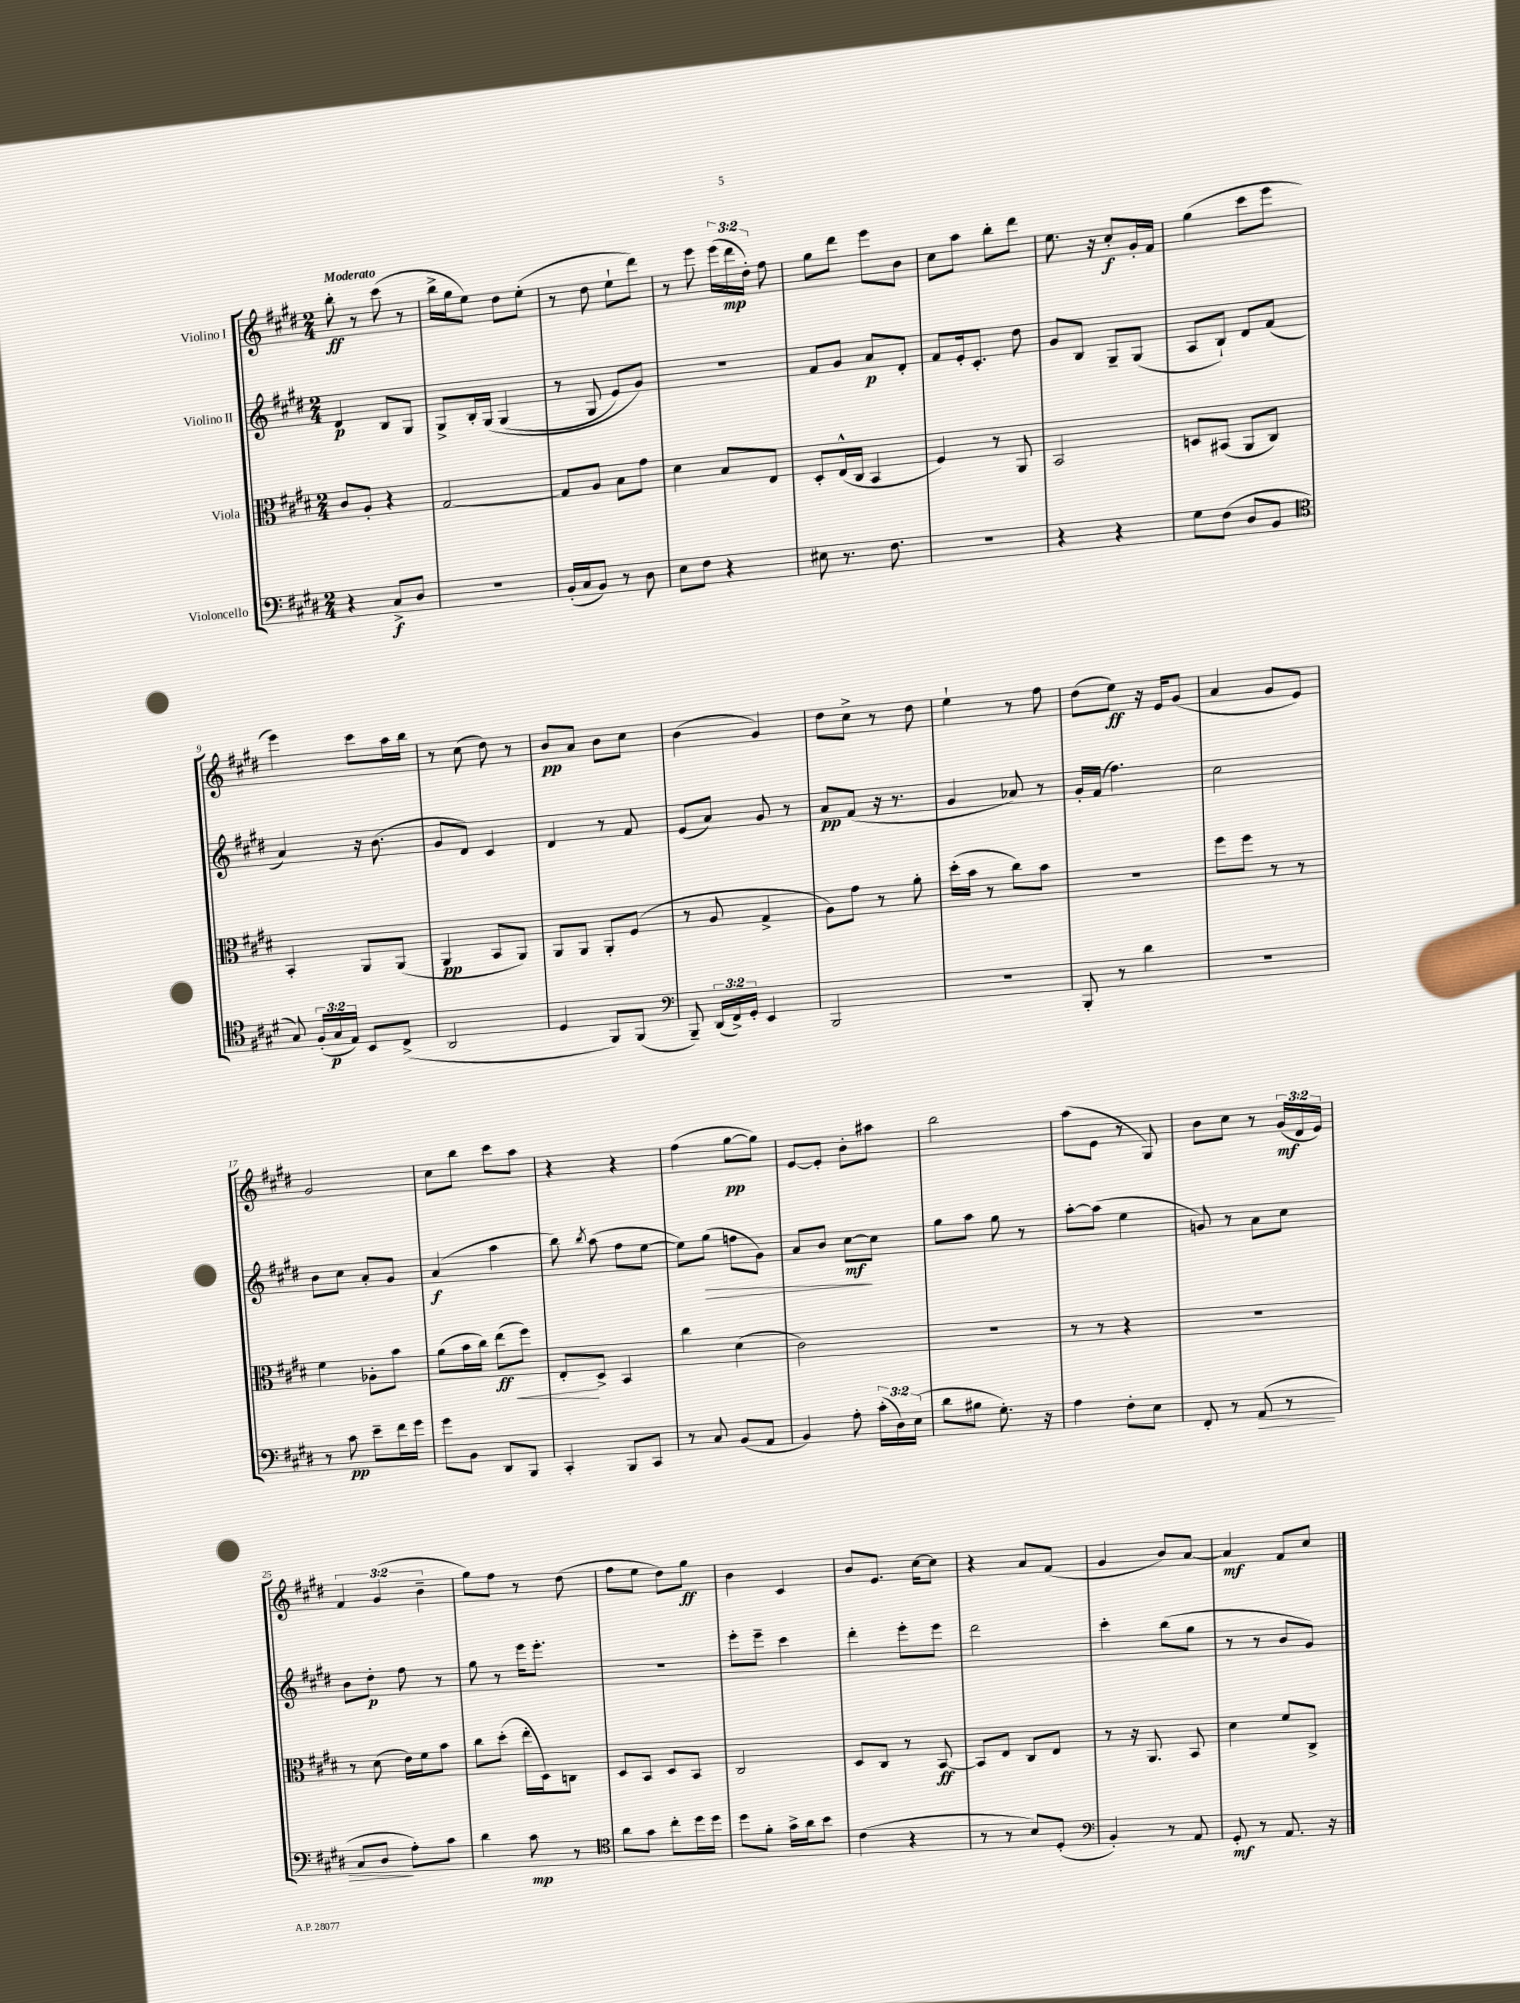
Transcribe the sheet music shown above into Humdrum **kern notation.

**kern	**dynam	**kern	**dynam	**kern	**dynam	**kern	**dynam
*part4	*part4	*part3	*part3	*part2	*part2	*part1	*part1
*staff4	*staff4	*staff3	*staff3	*staff2	*staff2	*staff1	*staff1
*I"Violoncello	*	*I"Viola	*	*I"Violino II	*	*I"Violino I	*
*clefF4	*	*clefC3	*	*clefG2	*	*clefG2	*
*k[f#c#g#d#]	*	*k[f#c#g#d#]	*	*k[f#c#g#d#]	*	*k[f#c#g#d#]	*
*M2/4	*	*M2/4	*	*M2/4	*	*M2/4	*
=1	=1	=1	=1	=1	=1	=1	=1
!	!	!	!	!	!	!LO:TX:a:B:t=Moderato	!
4r	.	8c#/L	.	4d#/	p	8bb'\	ff
.	.	8A'/J	.	.	.	8r	.
8C#^/L	f	4r	.	8B/L	.	(8ccc#\	.
8D#/J	.	.	.	8G#/J	.	8r	.
=2	=2	=2	=2	=2	=2	=2	=2
2r	.	[2G#/	.	8G#^/L	.	16bb^\LL	.
.	.	.	.	.	.	16gg#\J	.
.	.	.	.	16B'/L	.	8ee\J)	.
.	.	.	.	(16G#/JJ	.	.	.
.	.	.	.	(4G#/	.	8dd#\L	.
.	.	.	.	.	.	(8ee'\J	.
=3	=3	=3	=3	=3	=3	=3	=3
(16BB'/LL	.	8G#/L]	.	8r	.	8r	.
16C#/J	.	.	.	.	.	.	.
8BB/J)	.	8A/J	.	8G#/	.	8dd#\	.
8r	.	8B\L	.	8e/L)	.	8ee`\L	.
8D#\	.	8g#\J	.	8g#/J)	.	8ddd#\J)	.
=4	=4	=4	=4	=4	=4	=4	=4
8E\L	.	4d#\	.	2r	.	8r	.
8F#\J	.	.	.	.	.	8eee\	.
4r	.	8B/L	.	.	.	(24eee\LL	.
.	.	.	.	.	.	24ddd#\	mp
.	.	.	.	.	.	24dd#'\JJ)	.
.	.	8E/J	.	.	.	8ff#\	.
=5	=5	=5	=5	=5	=5	=5	=5
8E#X\	.	8D#'/L	.	8f#/L	.	8gg#\L	.
8.r	.	(16E^^/L	.	8g#/J	.	8ddd#\J	.
.	.	16C#/JJ	.	.	.	.	.
.	.	4BB/	.	8a/L	p	8eee\L	.
8.F#\	.	.	.	.	.	.	.
.	.	.	.	8d#'/J	.	8b\J	.
=6	=6	=6	=6	=6	=6	=6	=6
2r	.	4F#/)	.	8f#/L	.	8cc#\L	.
.	.	.	.	16e'/k	.	8aa\J	.
.	.	.	.	8.c#'/J	.	.	.
.	.	8r	.	.	.	8bb'\L	.
.	.	8AA/	.	8dd#\	.	8ddd#\J	.
=7	=7	=7	=7	=7	=7	=7	=7
4r	.	2BB/	.	8g#/L	.	8.ee\	.
.	.	.	.	8B/J	.	.	.
.	.	.	.	.	.	16r	.
4r	.	.	.	8G#~/L	.	8cc#'/L	f
.	.	.	.	(8G#/J	.	16g#'/L	.
.	.	.	.	.	.	16f#/JJ	.
=8	=8	=8	=8	=8	=8	=8	=8
8G#\L	.	8Dn/L	.	8A/L	.	(4gg#\	.
(8F#\J	.	(8BB#X/J	.	8B`/J)	.	.	.
8D#/L	.	8AA/L	.	8d#/L	.	8ccc#\L	.
8BB/J	.	8C#/J)	.	(8f#/J	.	8eee\J	.
!!LO:LB:g=z
=9	=9	=9	=9	=9	=9	=9	=9
*clefC4	*	*	*	*	*	*	*
8G#/)	.	4BB'/	.	4a/)	.	4eee\)	.
(24F#'/LL	.	.	.	.	.	.	.
24G#/	p	.	.	.	.	.	.
24E/JJ)	.	.	.	.	.	.	.
8BB/L	.	8AA/L	.	16r	.	8ccc#\L	.
.	.	.	.	(8.b\	.	.	.
(8C#^/J	.	(8AA/J	.	.	.	16aa\L	.
.	.	.	.	.	.	16bb\JJ	.
=10	=10	=10	=10	=10	=10	=10	=10
2AA/	.	4AA/	pp	8g#/L	.	8r	.
.	.	.	.	8d#/J)	.	(8cc#\	.
.	.	8BB/L	.	4c#/	.	8dd#\)	.
.	.	8AA/J)	.	.	.	8r	.
=11	=11	=11	=11	=11	=11	=11	=11
4D#/	.	8AA/L	.	4d#/	.	8b/L	pp
.	.	8AA/J	.	.	.	8a/J	.
8FF#/L)	.	8AA'/L	.	8r	.	8b\L	.
(8FF#/J	.	(8F#/J	.	8f#/	.	8cc#\J	.
=12	=12	=12	=12	=12	=12	=12	=12
*clefF4	*	*	*	*	*	*	*
8BBB~/)	.	8r	.	(8e/L	.	(4b\	.
(24DD#/LL	.	8A/	.	8a/J)	.	.	.
24FF#^/)	.	.	.	.	.	.	.
24GG#'/JJ	.	.	.	.	.	.	.
4EE/	.	4G#^/	.	8g#/	.	4g#/)	.
.	.	.	.	8r	.	.	.
=13	=13	=13	=13	=13	=13	=13	=13
2BBB/	.	8A\L)	.	8a/L	pp	8dd#\L	.
.	.	8g#\J	.	(8f#/J	.	8cc#^\J	.
.	.	8r	.	16r	.	8r	.
.	.	.	.	8.r	.	.	.
.	.	8a'\	.	.	.	8dd#\	.
=14	=14	=14	=14	=14	=14	=14	=14
2r	.	(16dd#'\LL	.	4g#/	.	4ee`\	.
.	.	16b\JJ	.	.	.	.	.
.	.	8r	.	.	.	.	.
.	.	8cc#\L)	.	8a-X/)	.	8r	.
.	.	8b\J	.	8r	.	8ff#\	.
=15	=15	=15	=15	=15	=15	=15	=15
8BBB'/	.	2r	.	16g#'/LL	.	(8dd#\L	.
.	.	.	.	(16f#/JJ	.	.	.
8r	.	.	.	4.ff#\)	.	8ee\J)	ff
4d#\	.	.	.	.	.	16r	.
.	.	.	.	.	.	16e/KL	.
.	.	.	.	.	.	(8g#/J	.
=16	=16	=16	=16	=16	=16	=16	=16
2r	.	8ff#\L	.	2cc#\	.	4a/	.
.	.	8ff#\J	.	.	.	.	.
.	.	8r	.	.	.	8g#/L	.
.	.	8r	.	.	.	8e/J)	.
!!LO:LB:g=z
=17	=17	=17	=17	=17	=17	=17	=17
8r	.	4f#\	.	8b\L	.	2g#/	.
8c#\	pp	.	.	8cc#\J	.	.	.
8e~\L	.	8A-X'\L	.	8a'/L	.	.	.
16f#\L	.	8b\J	.	8g#/J	.	.	.
16g#\JJ	.	.	.	.	.	.	.
=18	=18	=18	=18	=18	=18	=18	=18
8g#\L	.	(8a\L	.	(4a/	f	8cc#\L	.
8BB\J	.	16b\L	.	.	.	8bb\J	.
.	.	16cc#\JJ)	.	.	.	.	.
!	!	!	!LO:HP:b	!	!	!	!
8DD#/L	.	(8ee\L	< ff	4aa\	.	8ccc#\L	.
8BBB/J	.	8ff#\J)	.	.	.	8aa\J	.
=19	=19	=19	=19	=19	=19	=19	=19
4CC#'/	.	8E'/L	.	8bb\)	.	4r	.
.	.	.	.	8qbb/	.	.	.
.	.	8D#^/J	[	(8aa\	.	.	.
8BBB/L	.	4BB/	.	8ff#\L	.	4r	.
8CC#/J	.	.	.	[8ee\J	.	.	.
=20	=20	=20	=20	=20	=20	=20	=20
8r	.	4cc#\	.	8ee\L])	.	(4ff#\	.
!	!	!	!	!	!LO:HP:b	!	!
8C#/	.	.	.	(8gg#\J	>	.	.
(8BB/L	.	(4d#\	.	8ffn\L	.	[8gg#\L	pp
8AA/J	.	.	.	8g#\J)	.	8gg#\J])	.
=21	=21	=21	=21	=21	=21	=21	=21
4BB/)	.	2c#\)	.	8a/L	.	[8e/L	.
.	.	.	.	8b/J	.	8e'/J]	.
8A'\	.	.	.	[8cc#\L	mf	8b'\L	.
(24c#'\LL	.	.	.	8cc#\J]	]	8aa#X\J	.
24D#\)	.	.	.	.	.	.	.
(24E\JJ	.	.	.	.	.	.	.
=22	=22	=22	=22	=22	=22	=22	=22
8d#\L	.	2r	.	8gg#\L	.	2bb\	.
8B#X\J	.	.	.	8aa\J	.	.	.
8.G#'\)	.	.	.	8gg#\	.	.	.
.	.	.	.	8r	.	.	.
16r	.	.	.	.	.	.	.
=23	=23	=23	=23	=23	=23	=23	=23
4A\	.	8r	.	[8aa'\L	.	(8aa\L	.
.	.	8r	.	(8aa\J]	.	8e\J	.
8F#'\L	.	4r	.	4ee\	.	8r	.
8E\J	.	.	.	.	.	8G#/)	.
=24	=24	=24	=24	=24	=24	=24	=24
8FF#'/	.	2r	.	8gn/)	.	8b\L	.
8r	.	.	.	8r	.	8cc#\J	.
!	!LO:HP:b	!	!	!	!	!	!
(8AA/	>	.	.	8a\L	.	8r	.
8r	.	.	.	8cc#\J	.	(24g#/LL	mf
.	.	.	.	.	.	24d#/	.
.	.	.	.	.	.	24e/JJ)	.
!!LO:LB:g=z
=25	=25	=25	=25	=25	=25	=25	=25
8C#/L	.	8r	.	8b\L	.	6f#/	.
8D#/J	.	(8d#\	.	8dd#'\J	p	.	.
.	.	.	.	.	.	(6g#/	.
8A'\L)	]	16e\LL)	.	8ff#\	.	.	.
.	.	16f#\J	.	.	.	.	.
.	.	.	.	.	.	6b~\	.
8c#\J	.	8b\J	.	8r	.	.	.
=26	=26	=26	=26	=26	=26	=26	=26
4d#\	.	8cc#\L	.	8gg#\	.	8gg#\L)	.
.	.	(8dd#'\J	.	8r	.	8ff#\J	.
8c#\	mp	16ee'\LL	.	16eee\KL	.	8r	.
.	.	16D#\J)	.	8.eee'\J	.	.	.
8r	.	8Cn\J	.	.	.	(8dd#\	.
=27	=27	=27	=27	=27	=27	=27	=27
*clefC4	*	*	*	*	*	*	*
8a\L	.	8D#/L	.	2r	.	8ff#\L	.
8g#\J	.	8BB/J	.	.	.	8ee\J	.
8cc#'\L	.	8D#/L	.	.	.	8dd#\L)	.
16dd#\L	.	8BB/J	.	.	.	8gg#\J	ff
16dd#\JJ	.	.	.	.	.	.	.
=28	=28	=28	=28	=28	=28	=28	=28
8dd#\L	.	2C#/	.	8eee'\L	.	4b\	.
8f#'\J	.	.	.	8eee~\J	.	.	.
16g#^\LL	.	.	.	4ccc#\	.	4c#/	.
16a\J	.	.	.	.	.	.	.
8b\J	.	.	.	.	.	.	.
=29	=29	=29	=29	=29	=29	=29	=29
(4c#\	.	8D#/L	.	4ddd#'\	.	8b/L	.
.	.	8C#/J	.	.	.	8.e/J	.
4r	.	8r	.	8eee'\L	.	.	.
.	.	.	.	.	.	[16cc#\KL	.
.	.	[8BB/	ff	8eee\J	.	8cc#\J]	.
=30	=30	=30	=30	=30	=30	=30	=30
8r	.	8BB/L]	.	2ddd#\	.	4r	.
8r	.	8E/J	.	.	.	.	.
8B/L)	.	8C#/L	.	.	.	8a/L	.
(8D#'/J	.	8E/J	.	.	.	(8f#/J	.
=31	=31	=31	=31	=31	=31	=31	=31
*clefF4	*	*	*	*	*	*	*
4BB'/)	.	8r	.	4ccc#'\	.	4g#/	.
.	.	16r	.	.	.	.	.
.	.	8.AA/	.	.	.	.	.
8r	.	.	.	(8bb\L	.	8b/L)	.
8AA/	.	8BB/	.	8gg#\J	.	[8a/J	.
=32	=32	=32	=32	=32	=32	=32	=32
8GG#'/	mf	4d#\	.	8r	.	4a/]	mf
8r	.	.	.	8r	.	.	.
8.AA/	.	8f#/L	.	8b/L	.	8f#/L	.
.	.	8C#^/J	.	8g#/J)	.	8cc#/J	.
16r	.	.	.	.	.	.	.
==	==	==	==	==	==	==	==
*-	*-	*-	*-	*-	*-	*-	*-
